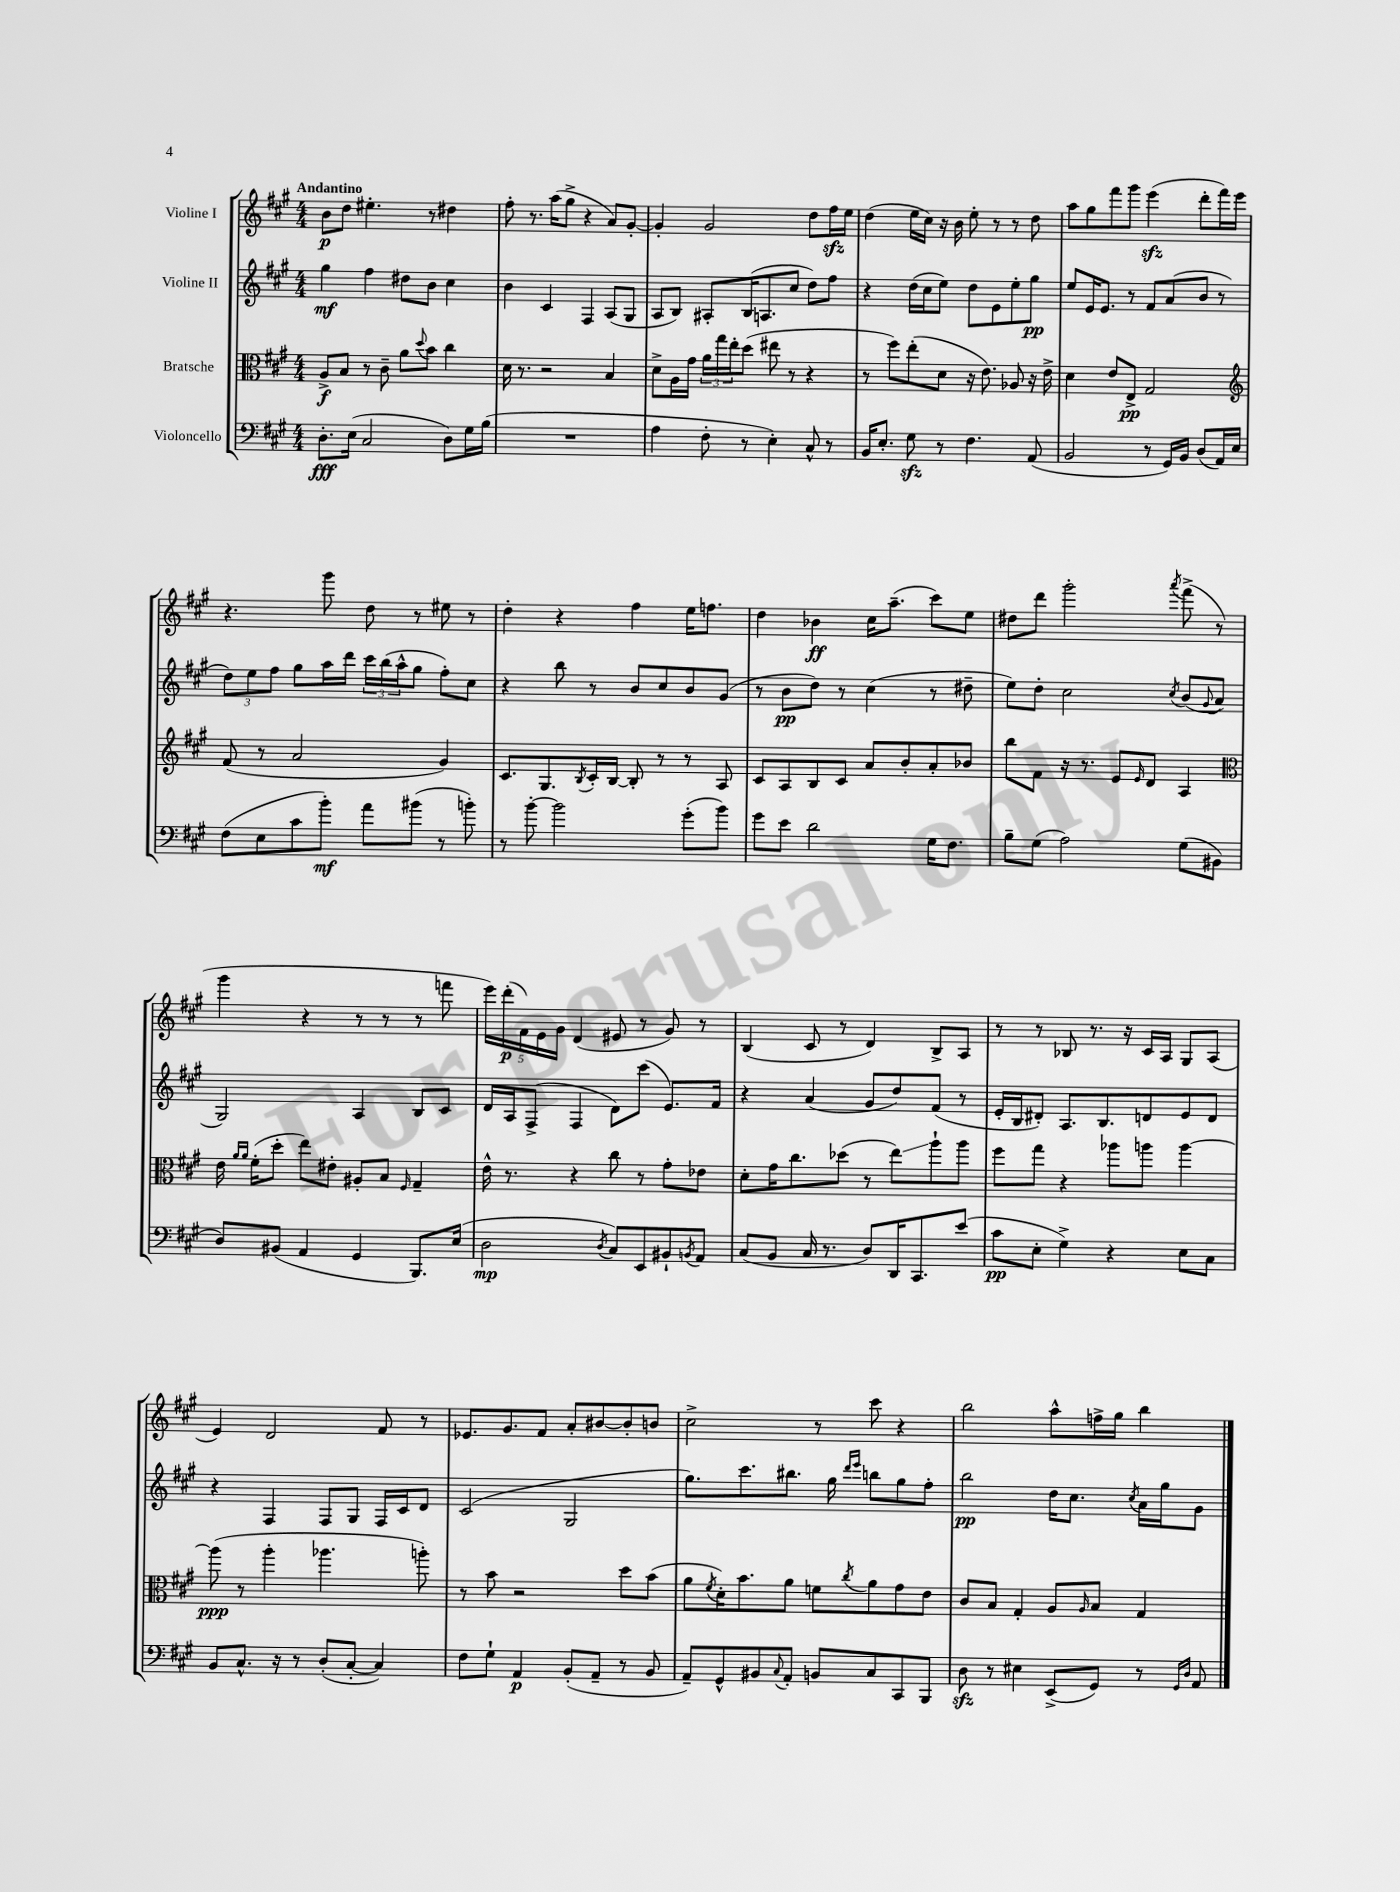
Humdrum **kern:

**kern	**kern	**kern	**kern
*staff4	*staff3	*staff2	*staff1
*clefF4	*clefC3	*clefG2	*clefG2
*k[f#c#g#]	*k[f#c#g#]	*k[f#c#g#]	*k[f#c#g#]
*M4/4	*M4/4	*M4/4	*M4/4
8.D'\L	8A^/L	4gg#\	8b\L
.	8B/J	.	8dd\J
(16E\Jk	.	.	.
2C#/	8r	4ff#\	4.ee#'\
.	8c#~\	.	.
.	8a\L	8dd#\L	.
.	8qqdd/	.	.
.	8b\J	8b\J	8r
8D\L)	4cc#\	4cc#\	4dd#\
16G#\L	.	.	.
(16B\JJ	.	.	.
=	=	=	=
1r	16d\	4b\	8ff#'\
.	8.r	.	.
.	.	.	8.r
.	2r	4c#/	.
.	.	.	(16aa\LK
.	.	.	8gg#^\J
.	.	4F#/	4r
.	4B/	(8A/L	8a/L)
.	.	8G#/J	[8g#'/J
=	=	=	=
4A\	8d^\L	8A/L	4g#'/]
.	16A\L	8B/J)	.
.	16g#\JJ	.	.
8F#'\	24a\LL	8A#'/L	2g#/
.	24gg#\	.	.
.	24ee'\J	.	.
8r	(8dd\J	(16B/K	.
.	.	8.A/	.
4E'\)	8ee#\	.	.
.	8r	8cc#/J	.
8C#^^/	4r	8dd\L)	8dd\L
8r	.	8ff#\J	16ff#\L
.	.	.	16ee\JJ
=	=	=	=
16BB/LK	8r	4r	(4dd\
8.E'/J	.	.	.
.	8ff#\L)	.	.
8G#\	(8ee'\	(16dd\LL	16ee\LL
.	.	16cc#\J	16cc#\JJ)
8r	8d\J	8ee\J)	16r
.	.	.	16b\
4.F#\	16r	8dd\L	8ee'\
.	8.e\)	.	.
.	.	8e\	8r
.	8A-/	8ee'\	8r
(8AA/	16r	8gg#\J	8dd\
.	16e^\	.	.
=	=	=	=
2BB/	4d\	8ee/L	8aa\L
.	.	16e/K	8gg#\
.	.	8.e/J	.
.	8e/L	.	8fff#\
.	8E^/J	8r	8ggg#\J
8r	2G#/	8f#/L	(4eee\
16GG#/LL)	.	(8a/	.
16BB/JJ	.	.	.
(8D/L	.	8b/J	8ddd'\L
16AA/L)	.	8r	16fff#\L)
16E/JJ	.	.	16eee\JJ
=	=	=	=
*	*clefG2	*	*
(8F#\L	(8f#/	12dd\L)	4.r
.	.	12ee\	.
8E\	8r	.	.
.	.	12ff#\J	.
8c#\	2a/	8gg#\L	.
8b'\J)	.	16aa\L	8ggg#\
.	.	16ddd\JJ	.
8a\L	.	24ccc#\LL	8dd\
.	.	(24bb\	.
.	.	24aa^^\J	.
(8b#\J	.	8gg#\J	8r
8r	4g#/)	8ff#'\L)	8ee#\
8b'\)	.	8cc#\J	8r
=	=	=	=
8r	8.c#/L	4r	4dd'\
[8b'\	.	.	.
.	8.G#/	.	.
2b\]	.	8bb\	4r
.	8qB/	.	.
.	16c#'/L	8r	.
.	[16B/JJ	.	.
.	8B'/]	8b/L	4ff#\
.	8r	8cc#/	.
(8g#'\L	8r	8b/	16ee\LK
.	.	.	8.ff\J
8b\J)	8A/	(8g#/J	.
=	=	=	=
8g#\L	8c#/L	8r	4dd\
8e\J	8A/	8b\L	.
2d\	8B/	8dd\J)	4b-\
.	8c#/J	8r	.
.	8a/L	(4cc#\	16cc#\LK
.	.	.	(8.aa~\J
.	8b'/	.	.
16G#\LK	8a'/	8r	8ccc#\L)
8.F#\J	.	.	.
.	8b-/J	8dd#~\	8ee\J
=	=	=	=
8B~\L	8bb\L	8ee\L)	8dd#\L
(8G#\J	8f#\J	8dd'\J	8ddd\J
2A\)	16r	2cc#\	2ggg#'\
.	8.r	.	.
.	8e/L	.	.
.	16qqe/	.	.
.	8d/J	.	.
.	.	8qcc#/	8qaaa/
(8G#\L	4A/	(8b/L	(8fff#^\
.	.	8qqg#/	.
8BB#\J	.	8a/J	8r
=	=	=	=
*	*clefC3	*	*
8D/L)	16e\	2G#/)	4ggg#\
.	16qqa/LL	.	.
.	16qqa/JJ	.	.
.	(16f#'\LK	.	.
(8BB#/J	8dd'\J	.	.
4AA/	8ee\L)	.	4r
.	8e#'\J	.	.
4GG#/	8A#'/L	4A/	8r
.	8B/J	.	8r
.	16qqF#/	.	.
8.BBB/L)	4G#~/	8B/L	8r
.	.	8c#/J	8fff\
(16E/Jk	.	.	.
=	=	=	=
2D\	16e^^\	16d/LL	20eee\LL)
.	.	.	(20ddd'\
.	8.r	16A/J	.
.	.	.	20f#\)
.	.	(8F#^/J	.
.	.	.	20e\
.	.	.	20g#\JJ
.	4r	4F#/	(4d/
8qD/	.	.	.
8C#/L)	8cc#\	8d\L)	8e#/
8EE/	8r	(8ccc#\J	8r
8BB#`/	8g#'\L	8.e/L)	8g#/)
8qBB/	.	.	.
8AA/J	8e-\J	.	8r
.	.	16f#/Jk	.
=	=	=	=
(8C#/L	8d'\L	4r	(4B/
8BB/J	16g#\K	.	.
.	8.cc#\	.	.
16C#/	.	(4a/	8c#/
8.r	.	.	.
.	(8dd-\J	.	8r
8D/L)	8r	8g#/L	4d/)
16DD/K	8ee\L)	8dd/)	.
8.CC#/	.	.	.
.	8aa`\	(8f#/J	8B^/L
(8e/J	8aa\J	8r	8A/J
=	=	=	=
8c#\L	8ff#\L	16e'/LL	8r
.	.	16B/J	.
8E'\J	8gg#\J	8d#'/J)	8r
4G#^\)	4r	8.A/L	8B-/
.	.	.	8.r
.	.	8.B/	.
4r	8aa-\L	.	.
.	.	.	16r
.	8aa\J	8d/	16c#/LL
.	.	.	16A/JJ
8E\L	[4aa\	8e/	8G#/L
8C#\J	.	8d/J	(8A/J
=	=	=	=
8BB/L	(8aa\]	4r	4e/)
8.C#^^/J	8r	.	.
.	4aa'\	4F#/	2d/
16r	.	.	.
8r	.	.	.
(8D'/L	4.aa-\	8F#/L	.
[8C#'/J	.	8G#/J	.
4C#/])	.	16F#/LL	8f#/
.	.	16c#/J	.
.	8aa'\)	8d/J	8r
=	=	=	=
8F#\L	8r	(2c#/	8.e-/L
8G#`\J	8b\	.	.
.	.	.	8.g#/
4AA/	2r	.	.
.	.	.	8f#/J
(8BB'/L	.	2G#/	8a'/L
8AA~/J	.	.	[8b#/
8r	8dd\L	.	8b#'/]
8BB/	(8b\J	.	8b/J
=	=	=	=
8AA~/L)	8a\L	8.gg#\L)	2cc#^\
.	8qf#/	.	.
8GG#^^/	16d'\K)	.	.
.	8.b\	8.ccc#\	.
8BB#/	.	.	.
8qqC#/	.	.	.
8AA'/J	8a\J	8.bb#\J	.
8BB/L	8f\L	.	8r
.	.	16gg#\	.
.	.	16qqddd/LL	.
.	8qcc#/	16qqeee/JJ	.
8C#/	8a\	8bb\L	8ccc#\
8CC#/	8g#\	8gg#\	4r
8BBB/J	8e\J	8ff#'\J	.
=	=	=	=
8D\	8c#/L	2bb\	2bb\
8r	8B/J	.	.
4E#\	4G#'/	.	.
(8EE^/L	8A/L	16dd\LK	8aa^^\L
.	.	8.cc#\J	.
.	16qqA/	.	.
8GG#/J)	8B/J	.	16ff^\L
.	.	.	16gg#\JJ
.	.	8qcc#/	.
8r	4G#/	16a\LL	4bb\
.	.	16gg#\J	.
16qqGG#/LL	.	.	.
16qqD/JJ	.	.	.
8AA/	.	8g#\J	.
==	==	==	==
*-	*-	*-	*-
